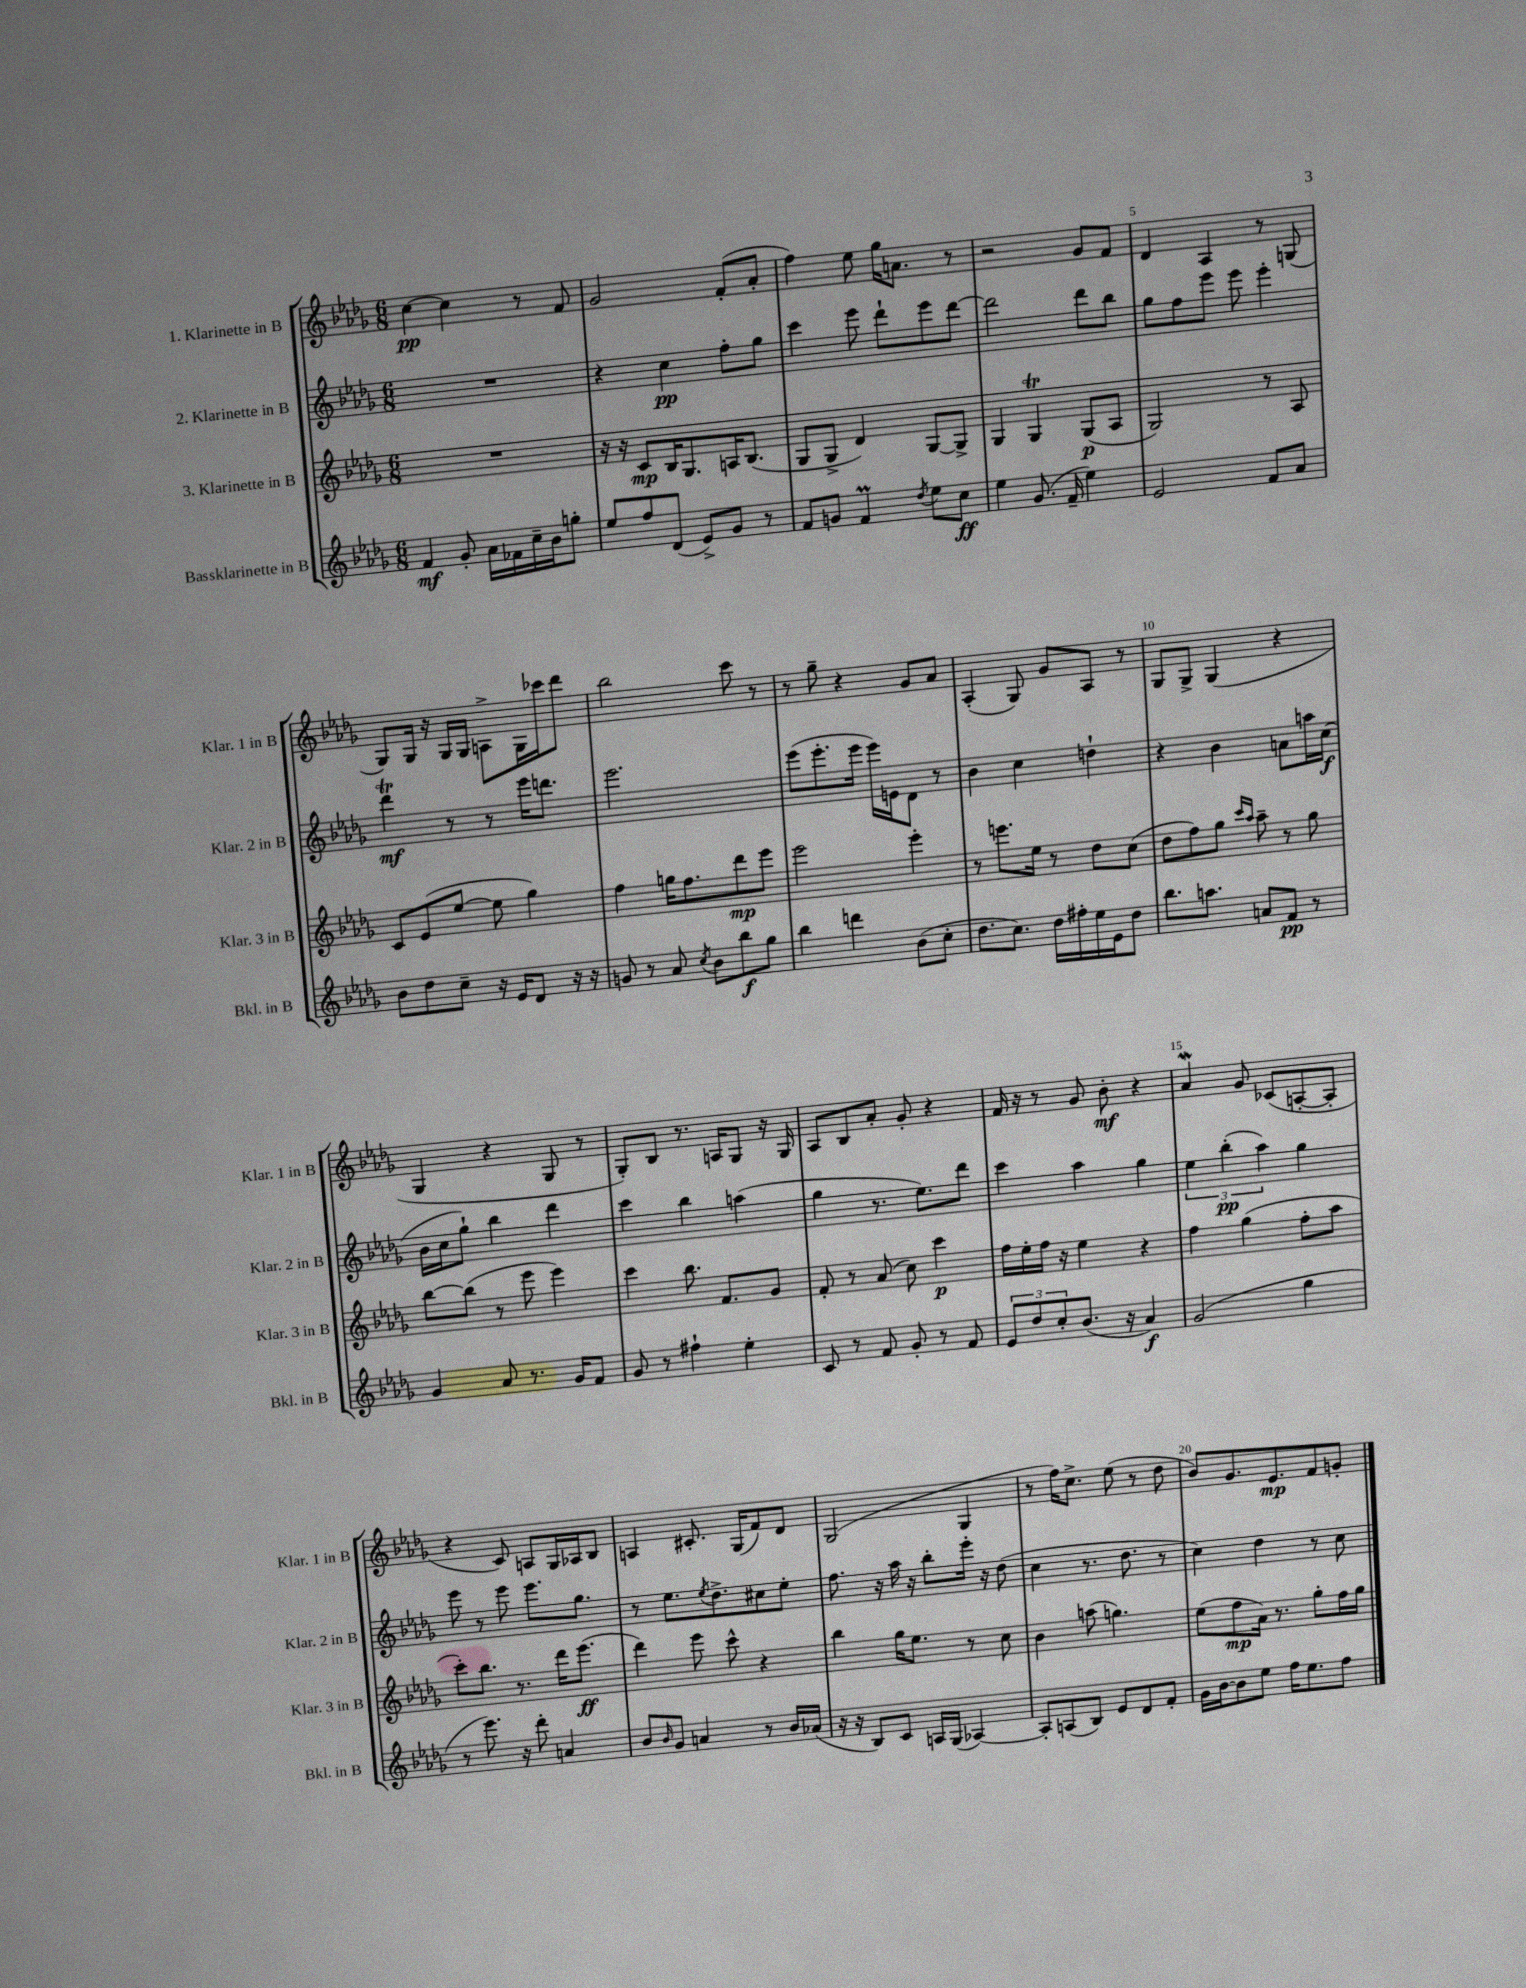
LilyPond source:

<<
\new StaffGroup <<
\new Staff = "s0" \with { instrumentName = "1. Klarinette in B" shortInstrumentName = "Klar. 1 in B" } {
    \clef treble \key des \major \numericTimeSignature \time 6/8
    c''4~\pp c''4 r8 f'8 |
    ges'2 f'8-.( aes'8-. |
    f''4) ees''8 ges''16 a'8. r8 |
    r2 ges'8 f'8 |
    des'4 aes4 r8 g8( |
    ges8) ges16 r16 ges16 ges16 a8-> ges16 ces'''16 des'''8 |
    bes''2 c'''8 r8 |
    r8 ges''8-- r4 ges'8 aes'8 |
    aes4-.( ges8) ges'8 aes8 r8 |
    ges8 ges8-> ges4( r4 |
    ges4 r4 ges8 r8 |
    ges8-.) bes8 r8. a16 ges8 r16 ges16 |
    aes8 bes8 aes'8-. ges'8-. r4 |
    f'16 r16 r8 ges'8 bes'8-.\mf r4 |
    aes'4\mordent ges'8 ces'8( a8~-. a8-. |
    r4 c'8) a8 ges16 aes16 bes8 |
    a4 cis'8.-. ges16( f'8) des'8 |
    ges2( ges4 |
    r8 f''16) c''8.-> ees''8( r8 des''8 |
    bes'8) ges'8. ees'8.\mp f'8 g'8-. \bar "|." |
}
\new Staff = "s1" \with { instrumentName = "2. Klarinette in B" shortInstrumentName = "Klar. 2 in B" } {
    \clef treble \key des \major \numericTimeSignature \time 6/8
    R2. |
    r4 c''4\pp f''8-. ges''8 |
    c'''4 ees'''8 des'''8-! ees'''8 des'''8~ |
    des'''2 des'''8 bes''8 |
    ges''8 f''8 ees'''8 ees'''8 ees'''4-. |
    des'''4\trill\mf r8 r8 ees'''16 d'''8. |
    ees'''2. |
    ees'''8( ees'''8.-. ees'''16 ees'''16) e'16 des'8 r8 |
    bes'4 c''4 d''4-! |
    r4 bes'4 a'8 a''16 c''16\f( |
    bes'16 c''16 ges''8-!) bes''4 des'''4 |
    c'''4 bes''4 a''4( |
    ges''4 r8. ees''8.) des'''8 |
    c'''4 aes''4 ges''4 |
    \tuplet 3/2 { ees''4 bes''4-.\pp( aes''4) } ges''4 |
    ees'''8 r8 ees'''8 ees'''8. ges''8. |
    r8 ees''8. \acciaccatura { ees''8 } des''8.-> cis''8 ees''8-. |
    f''8. r16 aes''16 r16 bes''8-. ees'''16-. r16 des''8( |
    c''4 r8. des''8. r8 |
    c''4) des''4 r8 c''8 \bar "|." |
}
\new Staff = "s2" \with { instrumentName = "3. Klarinette in B" shortInstrumentName = "Klar. 3 in B" } {
    \clef treble \key des \major \numericTimeSignature \time 6/8
    R2. |
    r16 r16 c'8\mp bes16 ges8. a16 bes8.( |
    ges8 ges8-> des'4) ges8~ ges8-> |
    ges4 ges4\trill ges8\p( aes8 |
    ges2) r8 aes8 |
    c'8 ees'8( ees''8~ ees''8 ges''4) |
    f''4 g''16 f''8. des'''8\mp ees'''8 |
    ees'''2 ees'''4-. |
    r8 e'''8. ees''16 r8 des''8 c''8( |
    des''8 f''8) ges''8 \grace { c'''16 aes''16 } aes''8-- r8 ges''8 |
    bes''8~ bes''8( r8 ees'''8 ees'''4) |
    c'''4 bes''8. f'8. ges'8 |
    f'8-. r8 aes'8( c''8) c'''4\p |
    f''16 ees''16-. f''16 r16 ees''4 r4 |
    f''4 ges''4( f''8-. aes''8 |
    c'''8-.) bes''8. r8. des'''16 ees'''8.\ff( |
    des'''4) ees'''8 c'''8-^ r4 |
    bes''4 ges''16 ees''8. r8 c''8 |
    bes'4 a''8( g''4.) |
    ees''8( f''8\mp aes'16) r8. ges''8-. f''16 ges''16 \bar "|." |
}
\new Staff = "s3" \with { instrumentName = "Bassklarinette in B" shortInstrumentName = "Bkl. in B" } {
    \clef treble \key des \major \numericTimeSignature \time 6/8
    f'4\mf ges'8-. aes'16 fes'16 c''16-- bes'16 g''8-. |
    ees''8 f''8 des'8( ees'8->) ges'8 r8 |
    f'8 g'8 f'4\prall \acciaccatura { des''8 } ees''8 c''8\ff |
    ees''4 ges'8.( f'16-- ees''4) |
    ees'2 f'8 aes'8 |
    bes'8 des''8 c''8-- r16 ees'16 des'8 r16 r16 |
    g'8 r8 aes'8 \acciaccatura { c''8 } bes'8 bes''8\f ges''8 |
    bes''4 d'''4 bes'8( c''8-. |
    des''8. c''8.) des''16 fis''16-. ees''16 ees'16 des''8 |
    bes''8. a''8. a'8 f'8\pp r8 |
    ges'4 aes'8 r8. ges'16 f'8 |
    ges'8 r8 fis''4-! ees''4-. |
    c'8 r8 f'8 ges'8-. r8 f'8 |
    \tuplet 3/2 { ees'8 des''8 c''8-. } bes'8.( r16 aes'4\f) |
    ges'2( ges''4 |
    r8 ees'''8.) r16 des'''8-. a'4 |
    bes'8 \grace { bes'16 } ges'8 a'4 r8 bes'16 aes'16( |
    r16 r16 bes8) c'8 a16 ges16( aes4~) |
    aes8-. a8( bes8) ees'8 des'8 f'8-. |
    ges'16 bes'16~ bes'8 ees''8 f''16 ees''8. f''8 \bar "|." |
}
>>
>>
\layout { \context { \Score \override BarNumber.break-visibility = ##(#f #t #t) barNumberVisibility = #(every-nth-bar-number-visible 5) } }
